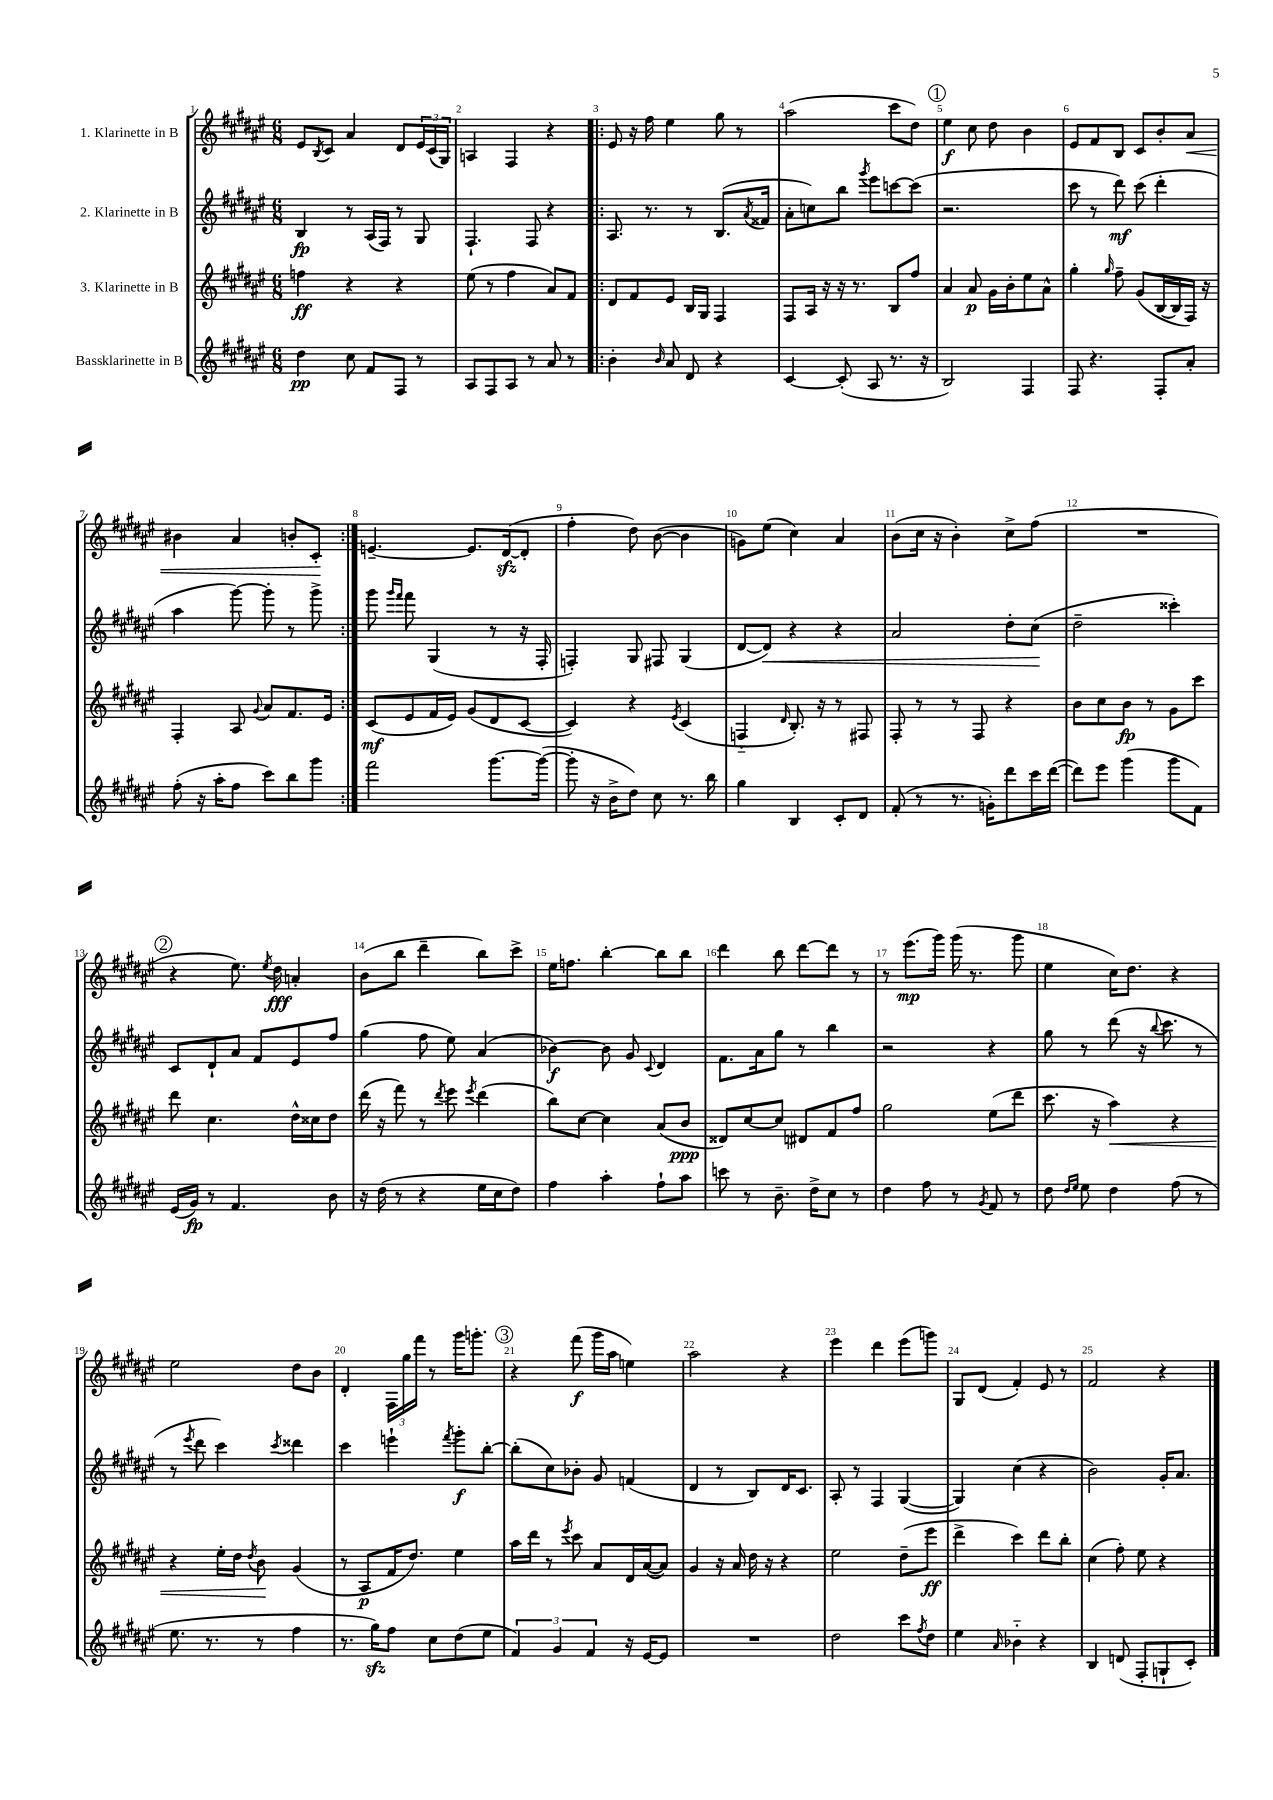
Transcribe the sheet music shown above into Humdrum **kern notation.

**kern	**kern	**kern	**kern
*staff4	*staff3	*staff2	*staff1
*clefG2	*clefG2	*clefG2	*clefG2
*k[f#c#g#d#a#e#]	*k[f#c#g#d#a#e#]	*k[f#c#g#d#a#e#]	*k[f#c#g#d#a#e#]
*M6/8	*M6/8	*M6/8	*M6/8
4dd#\	4ff\	4B/	8e#/L
.	.	.	8qB/
.	.	.	8c#/J
8cc#\	4r	8r	4a#/
8f#/L	.	(16A#/LL	.
.	.	16F#/JJ)	.
8F#/J	4r	8r	8d#/L
8r	.	8G#/	24e#/L
.	.	.	(24c#/
.	.	.	24G#/JJ)
=	=	=	=
8A#/L	(8ee#\	4.F#`/	4A/
8F#/	8r	.	.
8A#/J	4ff#\	.	4F#/
8r	.	8F#/	.
8a#/	8a#/L)	4r	4r
8r	8f#/J	.	.
=!|:	=!|:	=!|:	=!|:
4b'\	8d#/L	8.A#/	8e#/
.	8f#/	.	16r
.	.	8.r	16ff#\
16qqb/	.	.	.
8a#/	8e#/J	.	4ee#\
8d#/	16B/LL	8r	.
.	16G#/JJ	.	.
4r	4F#/	(8.B/L	8gg#\
.	.	.	8r
.	.	8qa#/	.
.	.	16f##/Jk	.
=	=	=	=
[4c#/	8F#/L	8a#'\L	(2aa#\
.	16A#/Jk	8cc\)	.
.	16r	.	.
(8c#'/]	16r	8bb\J	.
.	8.r	.	.
.	.	8qggg#/	.
8A#/	.	8eee#\L	.
8.r	8B/L	[8ccc\	8ccc#\L
.	8ff#/J	(8ccc\]J	8dd#\J)
16r	.	.	.
=	=	=	=
2B/)	4a#/	2.r	4ee#\
.	8a#/	.	8cc#\
.	16g#\LL	.	8dd#\
.	16b'\J	.	.
4F#/	8ee#\	.	4b\
.	8a#^^\J	.	.
=	=	=	=
8F#/	4gg#'\	8ccc#\	8e#/L
4.r	.	8r	8f#/
.	16qqgg#/	.	.
.	8ff#~\	8ddd#\)	8B/J
.	(8g#/L	(8ccc#\	8c#/L
8F#'/L	[16B/L	4ddd#'\	8b'/
.	16B/]	.	.
8a#'/J	16F#/JJ)	.	8a#/J
.	16r	.	.
=	=	=	=
(8ff#'\	4F#'/	4aa#\	4b#\
16r	.	.	.
16aa#'\LK	.	.	.
8ff#\J	8A#/	[8ggg#\)	4a#/
.	8qqg#/	.	.
8ccc#\L)	8a#/L	8ggg#'\]	.
8bb\	8.f#/	8r	8b'/L
8ggg#\J	.	8ggg#^\	8c#'/J
.	16e#/Jk	.	.
=:|!	=:|!	=:|!	=:|!
2fff#\	(8c#/L	8ggg#\	[4.e~/
.	.	16qqggg#/LL	.
.	.	16qqfff#/JJ	.
.	8e#/	8fff#\	.
.	16f#/L	(4G#/	.
.	16e#/JJ)	.	.
.	(8g#/L	.	8.e/]L
[8.ggg#\L	8d#/	8r	.
.	.	.	([16d#/k
.	[8c#/J	16r	8d#'/]J
(16ggg#\_Jk	.	16F#'/	.
=	=	=	=
8ggg#'\]	4c#/])	4F'/)	4ff#'\
16r	.	.	.
16b^\LK	.	.	.
8dd#\J)	4r	8G#/	8dd#\)
8cc#\	.	8F#/	([8b\
.	8qe#/	.	.
8.r	(4c#/	(4G#/	4b\]
16bb\	.	.	.
=	=	=	=
4gg#\	4F'~/	[8d#/L	8g\L)
.	.	8d#/]J)	(8ee#\J
.	16qqd#/	.	.
4B/	8.B'/)	4r	4cc#\)
.	16r	.	.
8c#'/L	8r	4r	4a#/
8d#/J	8F#/	.	.
=	=	=	=
(8f#'/	8F#'/	2a#/	(8b\L
8r	8r	.	16cc#\Jk
.	.	.	16r
8.r	8r	.	4b'\)
.	8F#/	.	.
16g'\LK)	.	.	.
8ddd#\	4r	8dd#'\L	8cc#^\L
16ccc#\L	.	(8cc#\J	(8ff#\J
([16ddd#\JJ	.	.	.
=	=	=	=
8ddd#\]L)	8b\L	2dd#~\	2.r
8eee#\J	8cc#\	.	.
(4ggg#\	8b\J	.	.
.	8r	.	.
8ggg#\L	8g#\L	4ccc##'\)	.
8f#\J)	8ccc#\J	.	.
=	=	=	=
(16e#/LL	8ddd#\	8c#/L	4r
16g#/JJ)	.	.	.
8r	4.cc#\	8d#`/	.
4.f#/	.	8a#/J	8.ee#\)
.	.	8f#/L	.
.	.	.	8qee#/
.	.	.	16dd#\
.	16dd#^^\LL	8e#/	4a'/
.	16cc##\J	.	.
8b\	8dd#\J	8ff#/J	.
=	=	=	=
16r	(16ddd#\	(4gg#\	(8b\L
(16dd#\	16r	.	.
8r	8fff#\)	.	8bb\J
4r	8r	8ff#\	4ddd#~\
.	8qddd#/	.	.
.	8eee#\	8ee#\)	.
.	8qeee#/	.	.
16ee#\LL	(4ddd#\	(4a#/	8bb\L)
16cc#\J	.	.	.
8dd#\J)	.	.	8ccc#^\J
=	=	=	=
4ff#\	8bb\L)	[4b-\)	16ee#\LK
.	.	.	8.ff\J
.	[8cc#\J	.	.
4aa#'\	4cc#\]	8b-\]	[4bb'\
.	.	8g#/	.
.	.	8qqc#/	.
8ff#`\L	(8a#/L	4d#/	8bb\]L
8aa#\J	8b/J	.	8bb\J
=	=	=	=
8ccc\	8d##/L)	8.f#\L	4ddd#\
8r	[8cc#/	.	.
.	.	16a#\k	.
8.b~\	8cc#/]J	8gg#\J	8bb\
.	8d#/L	8r	[8ddd#\L
16dd#^\LK	.	.	.
8cc#\J	8f#/	4bb\	8ddd#\]J
8r	8ff#/J	.	8r
=	=	=	=
4dd#\	2gg#\	2r	8r
.	.	.	(8.eee#\L
8ff#\	.	.	.
.	.	.	16ggg#\Jk)
8r	.	.	(16ggg#\
.	.	.	8.r
8qg#/	.	.	.
8f#/	(8ee#\L	4r	.
8r	8ddd#\J	.	8ggg#\
=	=	=	=
8dd#\	8.ccc#\	8gg#\	4ee#\
16qqdd#/LL	.	.	.
16qqee#/JJ	.	.	.
8ee#\	.	8r	.
.	16r	.	.
4dd#\	4aa#\)	(8ddd#\	16cc#\LK)
.	.	.	8.dd#\J
.	.	16r	.
.	.	8qqbb/	.
.	.	8.ccc#\	.
(8ff#\	4r	.	4r
8r	.	8r	.
=	=	=	=
8.ee#\	4r	8r	2ee#\
.	.	8qeee#/	.
.	.	8ddd#\	.
8.r	.	.	.
.	16ee#'\LL	4ccc#\)	.
.	16dd#\JJ	.	.
.	8qdd#/	.	.
8r	8b\	.	.
.	.	8qccc#/	.
4ff#\	(4g#/	4ddd##\	8dd#\L
.	.	.	8b\J
=	=	=	=
8.r	8r	4ccc#\	4d#'/
.	8A#/L	.	.
16gg#\LK)	.	.	.
8ff#\J	16f#/K	4eee`\	24F#\LL
.	.	.	24gg#\
.	8.dd#/J)	.	.
.	.	.	24fff#\JJ
8cc#\L	.	.	8r
.	.	8qfff#/	.
(8dd#\	4ee#\	8ggg#'\L	16ggg#\LK
.	.	.	8.ggg'\J
8ee#\J	.	[8bb'\J	.
=	=	=	=
6f#/)	16aa#\LL	(8bb'\]L	4r
.	16ddd#\JJ	.	.
.	8r	8cc#\)	.
6g#/	.	.	.
.	8qeee#/	.	.
.	8ccc#\	8b-'\J	(8fff#\
6f#/	.	.	.
.	8a#/L	8g#/	16ggg#\LL
.	.	.	16aa#\JJ
16r	16d#/L	(4f/	4ee\)
[16e#/LK	([16a#/J	.	.
8e#/]J	8a#/]J)	.	.
=	=	=	=
2.r	4g#/	4d#/	2aa#\
.	16r	8r	.
.	16a#/	.	.
.	16dd#\	8B/L)	.
.	16r	.	.
.	4r	16d#/K	4r
.	.	8.c#/J	.
=	=	=	=
2dd#\	2ee#\	8A#'/	4eee#\
.	.	8r	.
.	.	4F#/	4ddd#\
8ccc#\L	(8dd#~\L	([4G#/	(8eee#\L
8qff#/	.	.	.
8dd#\J	8eee#\J	.	8ggg\J)
=	=	=	=
4ee#\	4ddd#^\	4G#/])	8G#/L
.	.	.	(8d#/J
16qqa#/	.	.	.
4b-'~\	4ccc#\)	(4cc#\	4f#'/)
4r	8ddd#\L	4r	8e#/
.	8bb'\J	.	8r
=	=	=	=
4B/	(4cc#\	2b\)	2f#/
(8d/	8ff#'\)	.	.
8F#'/L	8ee#\	.	.
8G`/	4r	16g#'/LK	4r
.	.	8.a#/J	.
8c#'/J)	.	.	.
==	==	==	==
*-	*-	*-	*-
